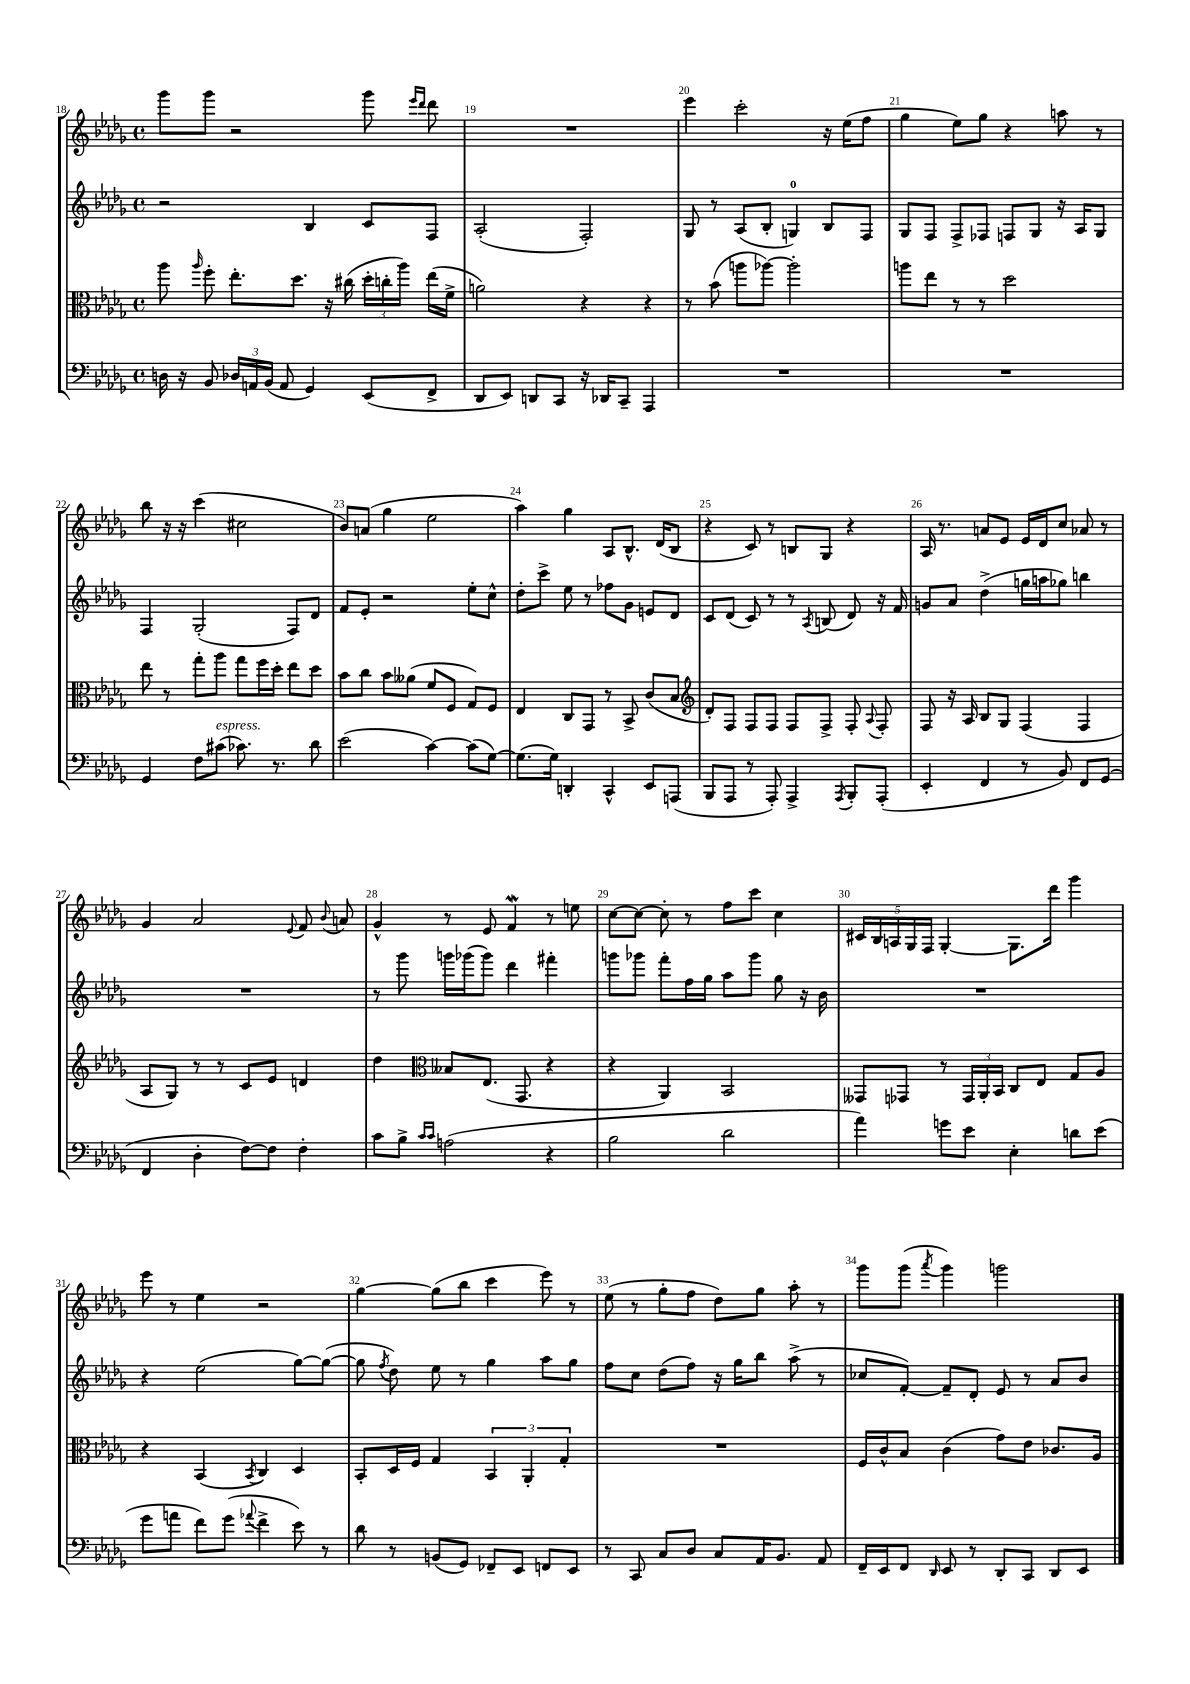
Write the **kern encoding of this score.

**kern	**kern	**kern	**kern
*staff4	*staff3	*staff2	*staff1
*clefF4	*clefC3	*clefG2	*clefG2
*k[b-e-a-d-g-]	*k[b-e-a-d-g-]	*k[b-e-a-d-g-]	*k[b-e-a-d-g-]
*M4/4	*M4/4	*M4/4	*M4/4
*met(c)	*met(c)	*met(c)	*met(c)
16D\	8aa-\	2r	8ggg-\L
16r	.	.	.
.	16qqaa-/	.	.
8BB-/	8ff'\	.	8ggg-\J
24D-/LL	8.ee-'\L	.	2r
24AA/	.	.	.
(24BB-/JJ	.	.	.
8AA/	.	.	.
.	8.dd-\J	.	.
4GG-/)	.	4B-/	.
.	16r	.	.
.	(16cc#\	.	.
(8EE-/L	24dd-'\LL	8c/L	8ggg-\
.	24cc'\	.	.
.	24aa-\JJ)	.	.
.	.	.	16qqeee-/LL
.	.	.	16qqddd-/JJ
8FF^/J	(16ee-\LL	8F/J	8ddd-\
.	16f^\JJ	.	.
=	=	=	=
8DD-/L	2a\)	(2A-'/	1r
8EE-/J)	.	.	.
8DD/L	.	.	.
8CC/J	.	.	.
16r	4r	2F'/)	.
16DD-/LK	.	.	.
8CC~/J	.	.	.
4AAA-/	4r	.	.
=	=	=	=
1r	8r	8G-/	4eee-\
.	(8b-\	8r	.
.	8aa\L	(8A-/L	2ccc'\
.	[8aa-\J)	8B-'/J	.
.	2aa-'\]	4G/)	.
.	.	8B-/L	16r
.	.	.	(16ee-\LK
.	.	8F/J	8ff\J
=	=	=	=
1r	8aa\L	8G-/L	4gg-\
.	8ee-\J	8F/J	.
.	8r	8F^/L	8ee-\L)
.	8r	8F-/J	8gg-\J
.	2dd-\	8F/L	4r
.	.	8G-/J	.
.	.	16r	8aa\
.	.	16A-/LK	.
.	.	8G-/J	8r
=	=	=	=
4GG-/	8ee-\	4F/	8bb-\
.	8r	.	16r
.	.	.	16r
8F\L	8gg-'\L	(2G-'/	(4ccc\
(8c#\J	8aa-\J	.	.
8.c-\)	8gg-\L	.	2cc#\
.	16ff\L	.	.
8.r	16dd-'\JJ	.	.
.	8ee-\L	8F/L)	.
8d-\	8dd-\J	8d-/J	.
=	=	=	=
(2e-\	8b-\L	8f/L	8b-/L)
.	8cc\J	8e-'/J	(8a/J
.	8b-\L	2r	4gg-\
.	(8a--\J	.	.
[4c\)	8f/L	.	2ee-\
.	8F/J	.	.
(8c\]L	8G-/L)	8ee-'\L	.
[8G-\J)	8F/J	8cc^^\J	.
=	=	=	=
(8.G-\]L	4E-/	8dd-'\L	4aa-\)
.	.	8ccc^\J	.
16G-\Jk)	.	.	.
4DD'/	8C/L	8ee-\	4gg-\
.	8GG-/J	8r	.
4CC^^/	8r	8ff-\L	8A-/L
.	8BB-^/	8g-\J	8.B-^^/J
8EE-/L	(8c/L	8e/L	.
.	.	.	(16d-/LK
(8AAA/J	8B-/J	8d-/J	8B-/J
=	=	=	=
*	*clefG2	*	*
8BBB-/L	8d-'/L)	8c/L	4r
8AAA-/J	8F/J	(8d-/J	.
8r	8F/L	8c/)	8c/)
8AAA-'/)	8F/J	8r	8r
4AAA-^/	8F/L	8r	8B/L
.	.	8qA-/	.
.	8F^/J	(8B/	8G-/J
8qAAA-/	.	.	.
8BBB-'/L	8F'/	8d-/)	4r
.	8qqA-/	.	.
(8AAA-'/J	8F'/	16r	.
.	.	16f/	.
=	=	=	=
4EE-'/	8F/	8g/L	16A-/
.	.	.	8.r
.	16r	8a-/J	.
.	16A-/	.	.
4FF/	8B-/L	(4dd-^\	8a/L
.	8G-/J	.	8e-/J
8r	(4F/	16gg\LL	16e-/LL
.	.	16aa\J	16d-/J
8BB-/)	.	8gg-\J)	8cc/J
8FF/L	4F/	4bb\	8a-/
(8GG-/J	.	.	8r
=	=	=	=
4FF/	8A-/L	1r	4g-/
.	8G-/J)	.	.
4D-'\	8r	.	2a-/
.	8r	.	.
[8F\L)	8c/L	.	.
8F\]J	8e-/J	.	.
.	.	.	8qqe-/
4F'\	4d/	.	8f/
.	.	.	8qqb-/
.	.	.	8a/
=	=	=	=
8c\L	4dd-\	8r	4g-^^/
8B-^\J	.	8ggg-\	.
*	*clefC3	*	*
16qqc/LL	.	.	.
16qqc/JJ	.	.	.
(2A\	8B--/L	16ggg\LL	8r
.	.	(16ggg-\J	.
.	(8.E-/J	8ggg-\J)	8e-/
.	.	4ddd-\	4f/
.	8.GG-/	.	.
4r	4r	4fff#'\	8r
.	.	.	8ee\
=	=	=	=
2B-\	4r	8ggg\L	[8cc\L
.	.	8ggg-\J	8cc\_J
.	4AA-/)	8fff'\L	8cc'\]
.	.	16ff\L	8r
.	.	16gg-\JJ	.
2d-\	2BB-/	8aa-\L	8ff\L
.	.	8ggg-\J	8ccc\J
.	.	8gg-\	4cc\
.	.	16r	.
.	.	16b-\	.
=	=	=	=
4a-\)	8GG--/L	1r	20c#/LL
.	.	.	20B-/
.	.	.	20A/
.	8GG-/J	.	.
.	.	.	20G-/
.	.	.	20F/JJ
8g\L	8r	.	[4G-'/
8e-\J	24GG-/LL	.	.
.	24AA-'/	.	.
.	24BB-/JJ	.	.
4E-'\	8C/L	.	8.G-\]L
.	8E-/J	.	.
.	.	.	16ddd-\Jk
8d\L	8G-/L	.	4ggg-\
(8e-\J	8A-/J	.	.
=	=	=	=
8g-\L	4r	4r	8eee-\
8a\J	.	.	8r
8f\L)	(4BB-/	(2ee-\	4ee-\
(8g-\J	.	.	.
8qqa-/	8qBB-/	.	.
4f^\	4C/)	.	2r
8e-\)	4D-/	[8gg-\L)	.
8r	.	(8gg-\_J	.
=	=	=	=
8d-\	8BB-'/L	8gg-\]	[4gg-\
.	.	8qff/	.
8r	16D-/L	8dd-\)	.
.	16F/JJ	.	.
(8BB/L	4G-/	8ee-\	(8gg-\]L
8GG-/J)	.	8r	8bb-\J
8FF-~/L	6BB-/	4gg-\	4ccc\
8EE-/J	.	.	.
.	6AA-'/	.	.
8FF/L	.	8aa-\L	8eee-\)
.	6G-'/	.	.
8EE-/J	.	8gg-\J	8r
=	=	=	=
8r	1r	8ff\L	(8ee-\
8CC/	.	8cc\J	8r
8C/L	.	(8dd-\L	8gg-'\L
8D-/J	.	8ff\J)	8ff\J
8C/L	.	16r	8dd-\L)
.	.	16gg-\LK	.
16AA-/K	.	8bb-\J	8gg-\J
8.BB-/J	.	.	.
.	.	(8aa-^\	8aa-'\
8AA-/	.	8r	8r
=	=	=	=
16FF~/LL	16F/LL	8cc-/L	8ggg-\L
16EE-/J	16c^^/J	.	.
8FF/J	8B-/J	[8f'/J)	(8ggg-\J
16qqDD-/	.	.	8qaaa-/
8EE-/	(4c\	8f~/]L	4ggg-\)
8r	.	8d-'/J	.
8DD-'/L	8g-\L)	8e-/	2ggg\
8CC/J	8e-\J	8r	.
8DD-/L	8.c-/L	8a-/L	.
8EE-/J	.	8b-/J	.
.	16A-/Jk	.	.
==	==	==	==
*-	*-	*-	*-
